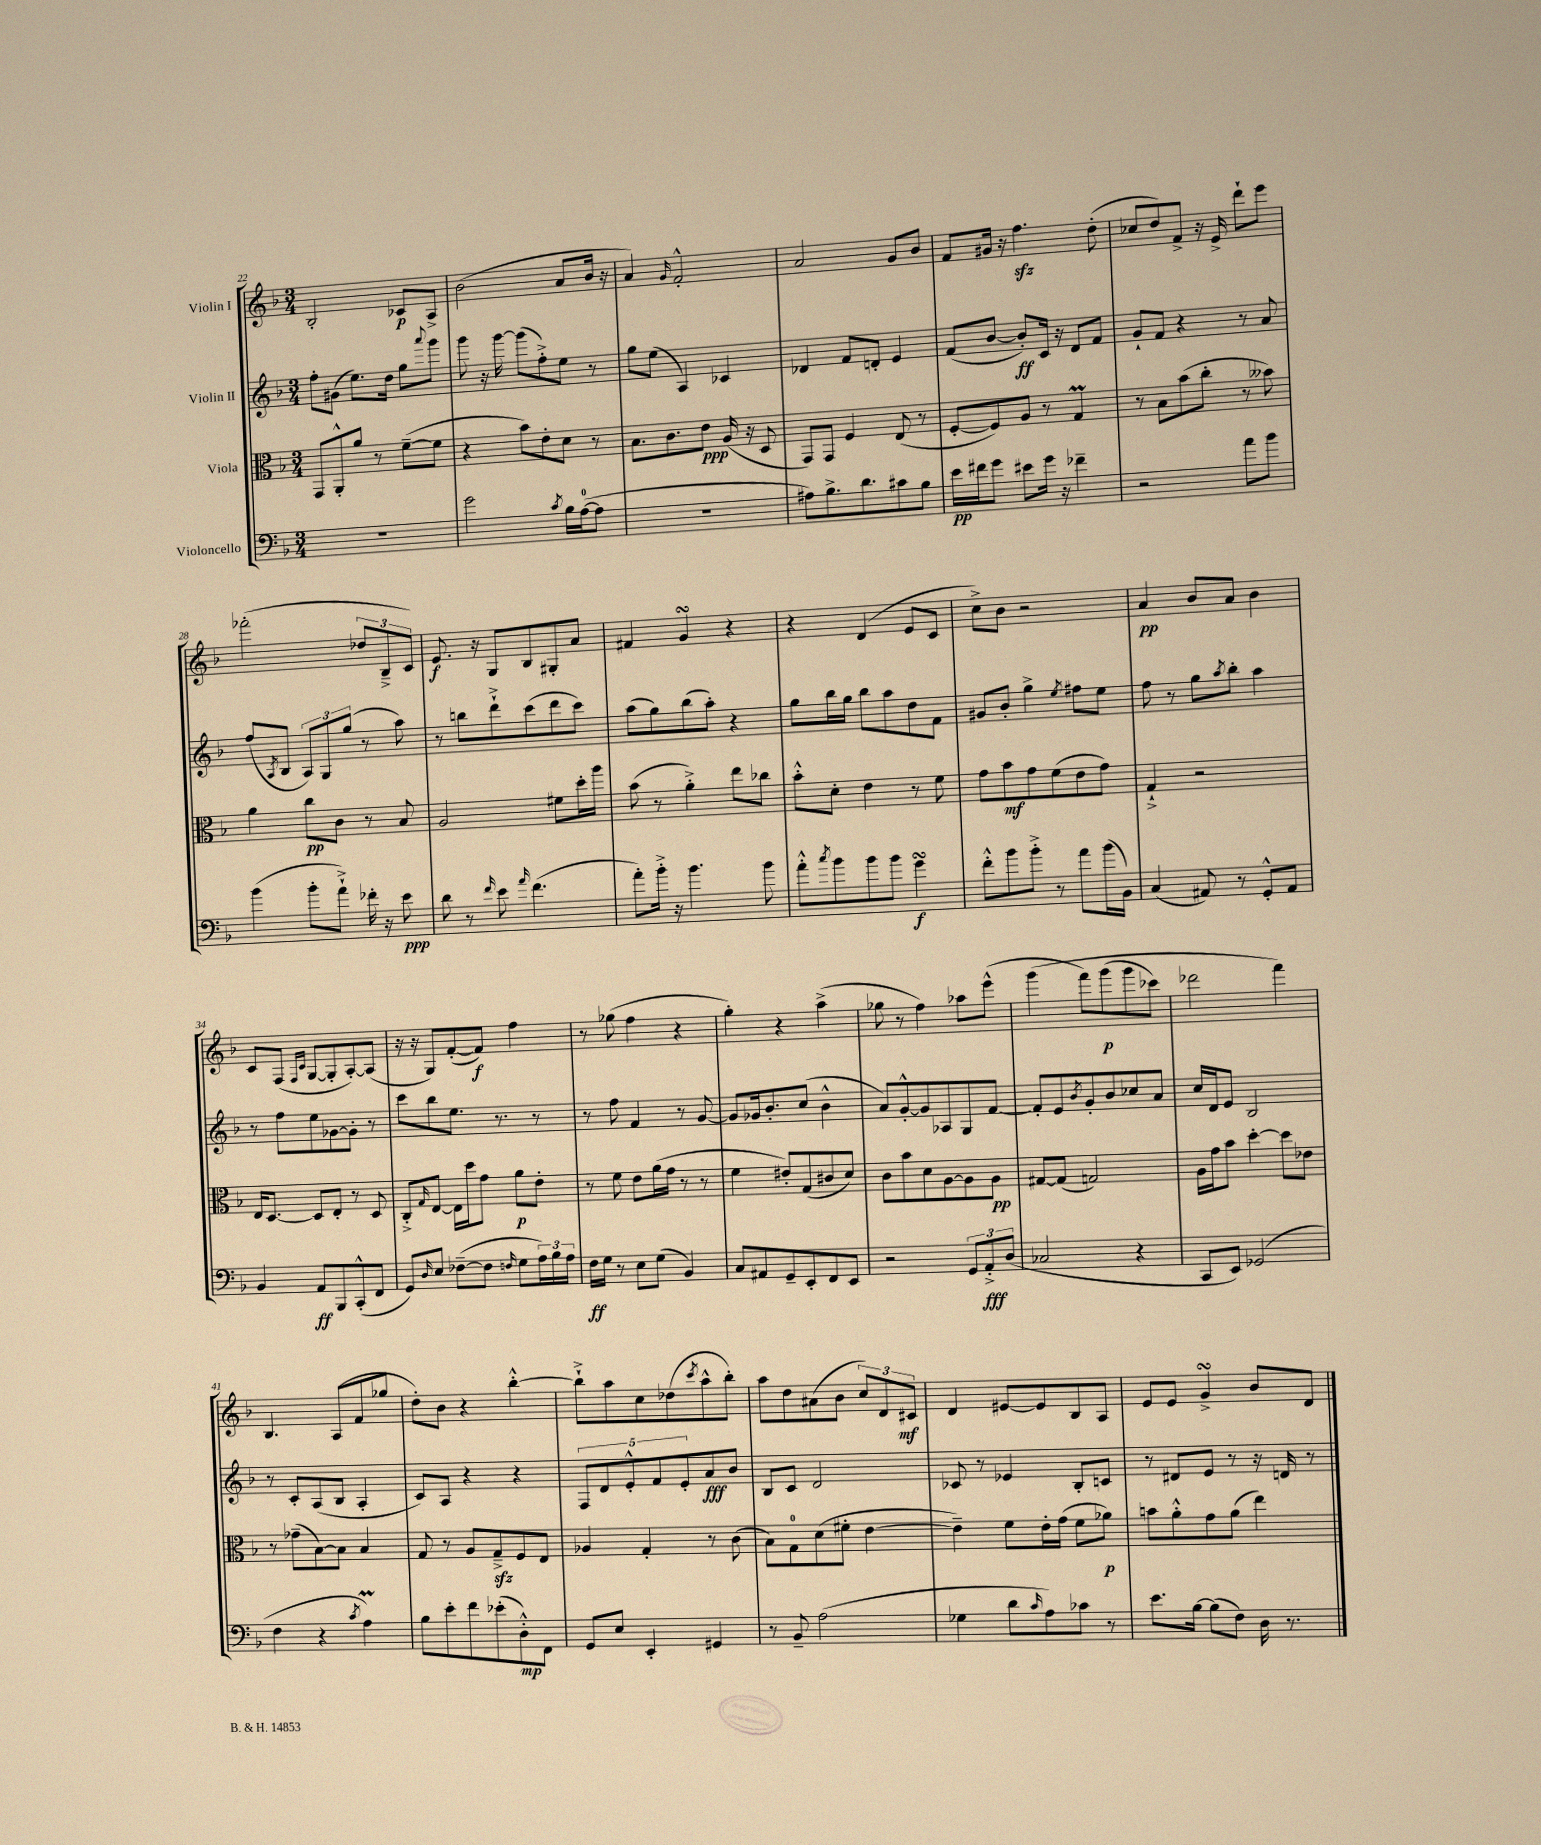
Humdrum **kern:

**kern	**kern	**kern	**kern
*staff4	*staff3	*staff2	*staff1
*clefF4	*clefC3	*clefG2	*clefG2
*k[b-]	*k[b-]	*k[b-]	*k[b-]
*M3/4	*M3/4	*M3/4	*M3/4
2.r	8GG/L	8ff'\L	2B-'/
.	8AA'^^/	(8g#\J	.
.	8a/J	8.ee\L)	.
.	8r	.	.
.	.	16dd\Jk	.
.	([8f~\L	8gg\L	8c-/L
.	.	8qqaaa/	.
.	8f\]J	8ggg\J	8A^/J
=	=	=	=
2g\	4r	8ggg\	(2b-\
.	.	16r	.
.	.	[16ggg\	.
.	8b-\L)	(8ggg\]L	.
.	8e'\	8ff'^\)	.
8qc/	.	.	.
16B-\LL	8d\J	8ee\J	8a/L
([16A\J	.	.	.
8A\]J	8r	8r	16b-/Jk
.	.	.	16r
=	=	=	=
2.r	8.B-\L	8gg\L	4a/)
.	.	(8ee\J	.
.	8.c\	.	.
.	.	.	16qqg/
.	.	4A/)	2f'^^/
.	8e\J	.	.
.	(16A/	4c-/	.
.	16r	.	.
.	8D/	.	.
=	=	=	=
8A#\L)	8GG/L)	4d-/	2a/
8.B-^\	8GG/J	.	.
.	4F/	8f/L	.
8.d\	.	.	.
.	.	8d'/J	.
8c#\	(8E/	4e/	8g/L
8B-\J	8r	.	8b-/J
=	=	=	=
16e\LL	[8F'/L	(8f/L	8f/L
16f#\J	.	.	.
8g\J	8F/])	[8b-/J	16g#/Jk
.	.	.	16r
8e#\L	8A/J	8b-'/]L)	4.ff\
16g\Jk	8r	16c/Jk	.
16r	.	16r	.
4f-~\	4G/	8d/L	.
.	.	8f/J	(8dd'\
=	=	=	=
2r	8r	8g`/L	8cc-/L
.	8B-\L	8f/J	8dd/)
.	(8b-\	4r	8f^/J
.	8cc'\J	.	16r
.	.	.	16e^/
8a\L	8r	8r	8ddd`\L
8b-\J	8b--\)	8a/	8eee\J
=	=	=	=
(4b-\	4a\	(8ff/L	(2fff-'\
.	.	8qA/	.
.	.	8B-/J	.
8b-'\L	8cc\L	12A/L)	.
.	.	12G/	.
8a`^\J)	8c\J	.	.
.	.	(12gg/J	.
16f-'\	8r	8r	12dd-/L
16r	.	.	.
.	.	.	12B-~^/
8e\	8B-/	8aa\)	.
.	.	.	12c/J)
=	=	=	=
8d\	2A/	8r	8.e/
8r	.	8bb\L	.
.	.	.	16r
16qqf/	.	.	.
8e\	.	8ddd`^\	8G/L
16qqa/	.	.	.
(4.f\	.	(8ccc\	8B-/
.	8f#\L	8ddd\	8G#'/
.	16dd'\L	8ccc\J)	8a/J
.	16aa\JJ	.	.
=	=	=	=
8a'\L)	(8b-\	(8aa\L	4f#/
16b-'^\Jk	8r	8gg\)	.
16r	.	.	.
4.b-\	4a'^\)	(8bb-\	4g/
.	.	8aa'\J)	.
.	8ee\L	4r	4r
8b-\	8cc-\J	.	.
=	=	=	=
8a'^^\L	8b-'^^\L	8gg\L	4r
8qcc/	.	.	.
8b-\	8d'\J	16bb-\L	.
.	.	16gg\JJ	.
8b-\	4e\	8bb-\L	(4d/
8b-\J	.	8aa\	.
4g\	8r	8dd\	8e/L
.	8f\	8f\J	8c/J
=	=	=	=
8f'^^\L	8g\L	8g#/L	8cc^\L)
8b-\	8b-\	8b-'/J	8b-\J
8b-'^\J	8g\	4gg^\	2r
8r	(8f\	.	.
.	.	8qee/	.
8a\L	8e\	8ff#\L	.
(16b-\L	8g\J)	8ee\J	.
16BB-\JJ)	.	.	.
=	=	=	=
(4C/	4G`^/	8ff\	4a/
.	.	8r	.
8AA#/)	2r	8gg\L	8b-/L
.	.	8qaa/	.
8r	.	8bb-'\J	8a/J
8GG'^^/L	.	4aa\	4b-\
8AA#/J	.	.	.
=	=	=	=
4BB-/	16E/LK	8r	8c/L
.	[8.D/J	.	.
.	.	8ff\L	(8F/J
.	.	.	16qqF/LL
.	.	.	16qqc/JJ
8AA/L	8D/]L	8ee\	[8G/L
8BBB-/	8E'/J	[8g-\	8G'/]
(8CC'^^/	8r	8g-'\]J	[8A'/)
8FF/J	8D/	8r	(8A/]J
=	=	=	=
8GG/L)	8C'^/L	8ccc\L	16r
.	.	.	16r
16qqD/	16qqG/	.	.
8E/J	[8E/J	8bb-\	8G/L)
([8F-~\L	16E\]LL	8.ee\J	([8f'/
.	16dd\J	.	.
8F-\]J	8g\J	.	8f/]J)
.	.	8.r	.
16qqF/	.	.	.
8G\L	8a\L	.	4ff\
24A\L)	8e'\J	8r	.
24B-\	.	.	.
24A\JJ	.	.	.
=	=	=	=
16F\LL	8r	8r	8r
16G\JJ	.	.	.
8r	8f\	8ff\	(8gg-\
8E\L	8e\L	4f/	4ff\
(8G\J	(16a\L	.	.
.	16g\JJ	.	.
4BB-/)	8r	8r	4r
.	8r	[8g/	.
=	=	=	=
8C/L	4f\	8g/]L	4gg'\)
8AA#/	.	16g-/k	.
.	.	8.b-'/	.
8GG~/	8e#'/L)	.	4r
8EE'/	(8G/	(8cc/J	.
8FF/	8c#/	4b-^^\	(4aa^\
8EE/J	8d/J)	.	.
=	=	=	=
2r	8c\L	8a/L)	8gg-\
.	8b-\	[8g'^^/	8r
.	8d\	8g/]	4ff\)
.	[8A\	8A-/	.
12GG/L	8A\]	8G/	8aa-\L
12AA'^/	.	.	.
.	8A\J	[8f/J	(8eee^^\J
(12D/J	.	.	.
=	=	=	=
2C-/	[8G#/L	8f'/]L	&(4ggg\
.	(8G#/]J	8e/	.
.	.	8qb-/	.
.	2G/)	8g'/	8fff\L)
.	.	8b-/	(8ggg\
4r	.	8cc-/	8ggg\
.	.	8a/J	8ccc-\J)
=	=	=	=
8CC/L	16A\LL	16cc/LL	2ddd-\
.	16g\J	16d/J	.
8EE/J)	8b-\J	8e/J	.
(2GG-/	[4dd'\	2B-/	.
.	8dd\]L	.	4fff\&)
.	8e-\J	.	.
=	=	=	=
4F\	8r	8r	4.B-/
.	(8g-~\L	8c'/L	.
4r	[8B-\)	(8A/	.
.	8B-\]J	8B-/J	(8A/L
8qc/	.	.	.
4A\)	4B-/	4A'/	8f/
.	.	.	8gg-/J
=	=	=	=
8B-\L	8G/	8c/L)	8dd'\L)
8e'\	8r	8A/J	8b-\J
8f\	8A/L	4r	4r
(8e-'\	8G~^/	.	.
8D'^^\)	8F/	4r	[4bb-'^^\
8FF\J	8E/J	.	.
=	=	=	=
8GG/L	4A-/	10F/L	8bb-`^\]L
.	.	10d/	.
8E/J	.	.	8aa\
.	.	10e'^^/	.
4EE'/	4G'/	.	8cc\
.	.	10f/	.
.	.	.	(8dd-\
.	.	10e'/	.
.	.	.	8qccc/
4GG#/	8r	8a/	8aa^^\
.	(8c\	8b-/J	8bb-'\J)
=	=	=	=
8r	8B-\L)	8B-/L	8aa\L
8BB-~/	8G\	8c/J	8dd\
(2A\	(8d\	2d/	(8a#\
.	8f#'\J	.	8b-\J
.	[4e\	.	12cc/L)
.	.	.	12d/
.	.	.	12c#/J
=	=	=	=
4G-\	4e~\])	8c-/	4d/
.	.	8r	.
8d\L	8f\L	4e-/	[8e#/L
16qqc/	.	.	.
8A\)	16e'\L	.	8e#/]
.	(16g\JJ	.	.
8c-\J	8f\L	8B-'/L	8B-/
8r	8a-\J)	8c/J	8A/J
=	=	=	=
8.e\L	8b\L	8r	8e/L
.	8a'^^\	8d#/L	8e/J
[16B-\Jk	.	.	.
(8B-\]L	8g\	8e/J	4g^/
8F\J)	(8a\J	8r	.
16D\	4ee\)	16r	8b-/L
8.r	.	16d/	.
.	.	8r	8d/J
==	==	==	==
*-	*-	*-	*-
